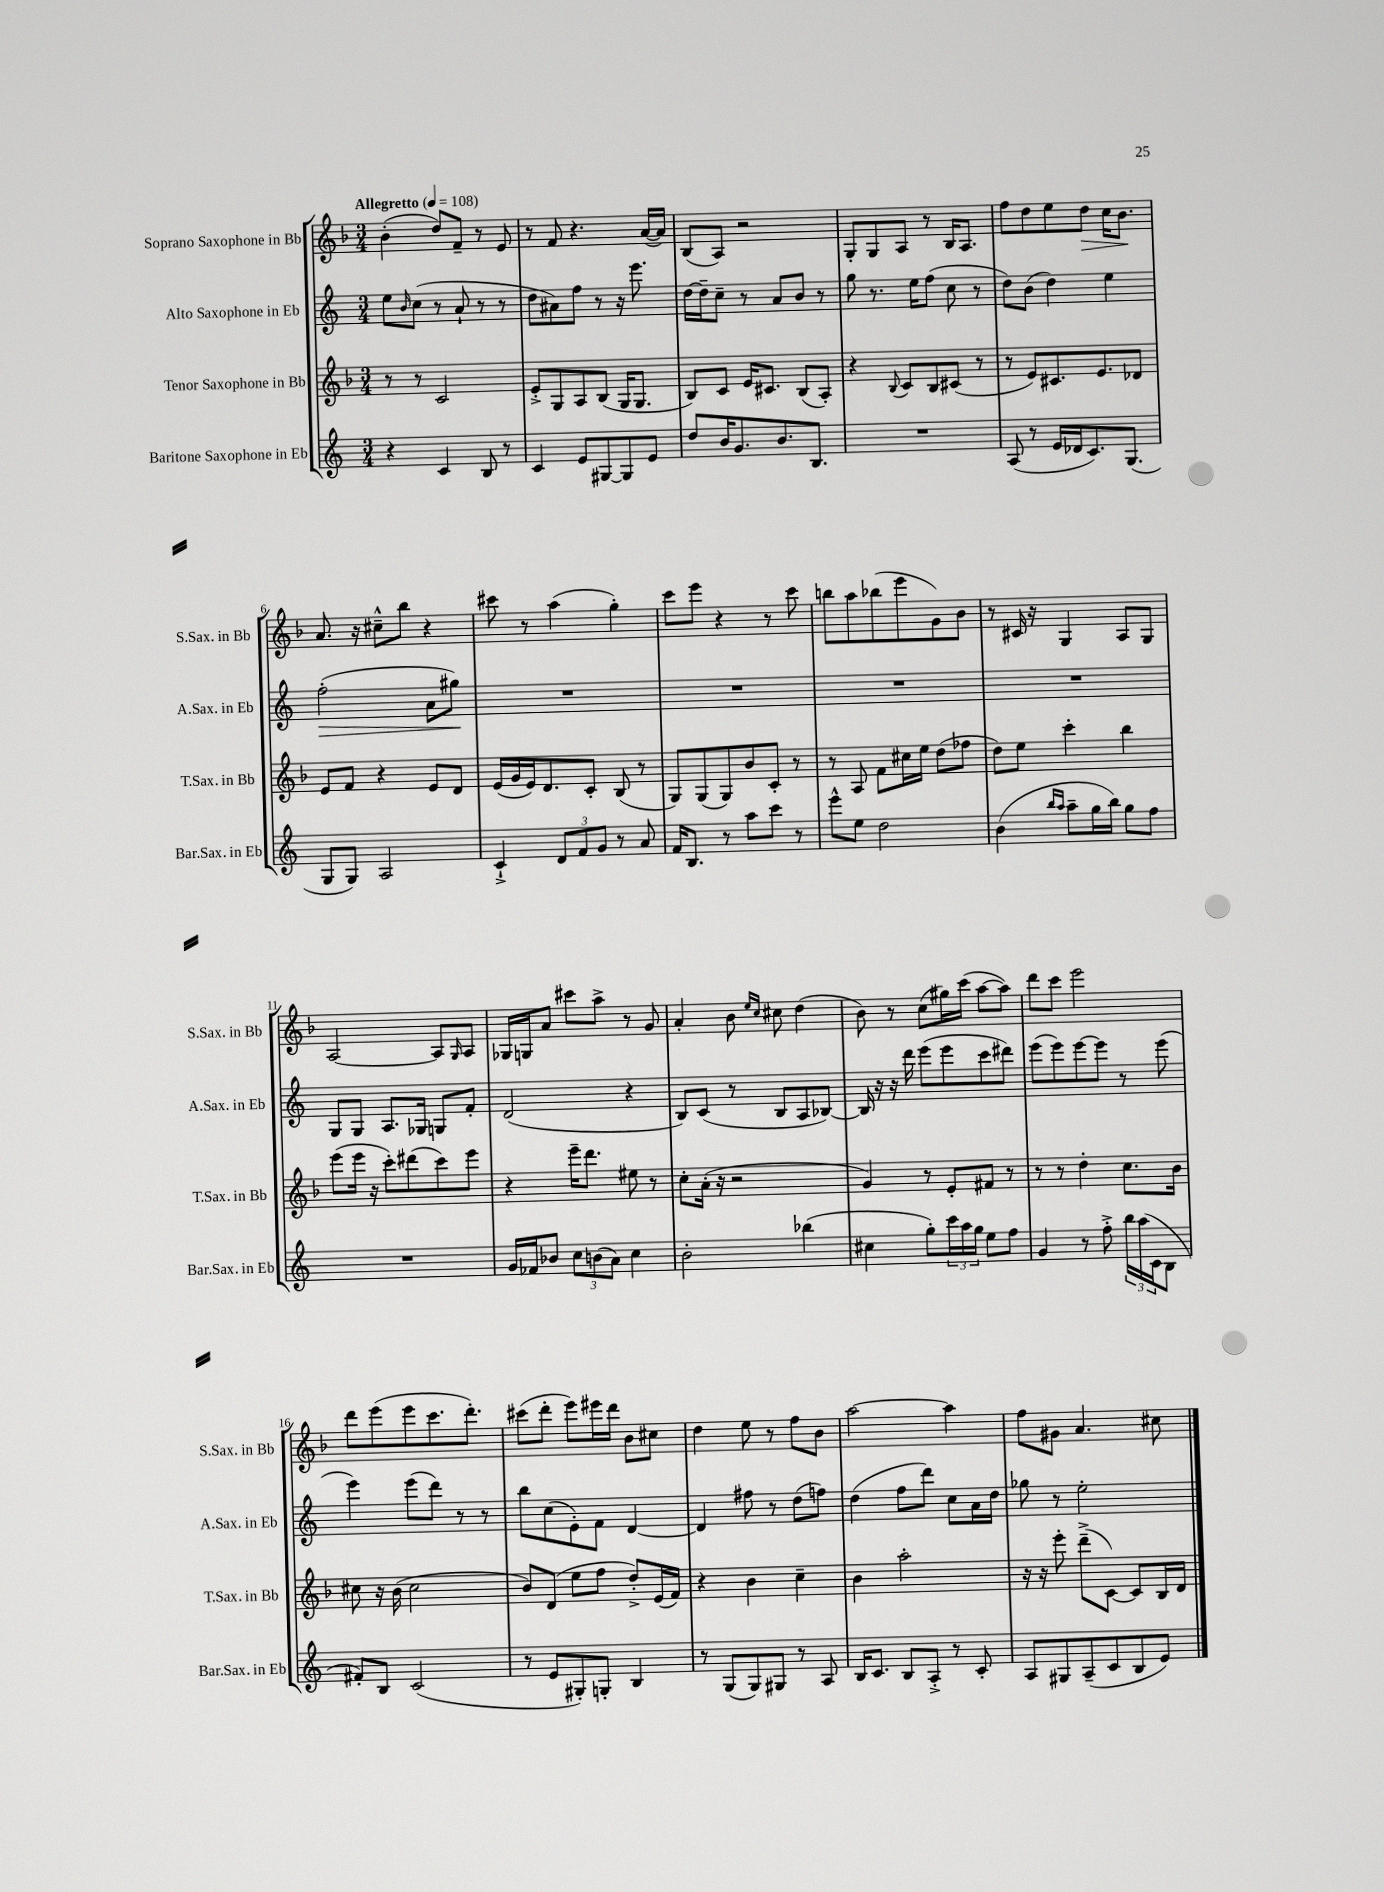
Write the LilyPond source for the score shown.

<<
\new StaffGroup <<
\new Staff = "s0" \with { instrumentName = "Soprano Saxophone in Bb" shortInstrumentName = "S.Sax. in Bb" } {
    \clef treble \key f \major \numericTimeSignature \time 3/4 \tempo "Allegretto" 4 = 108
    bes'4-.( d''8) f'8-- r8 e'8 |
    r8 f'8 r4. a'16~( a'16) |
    bes8( a8) r2 |
    g8-. g8 a8 r8 bes16 a8. |
    f''8 d''8 e''8 d''8\> c''16 bes'8.\! |
    a'8. r16 cis''8---^ bes''8 r4 |
    cis'''8 r8 a''4( g''4-.) |
    c'''8 e'''8 r4 r8 c'''8 |
    b''8 a''8 bes''8( e'''8 g'8) bes'8 |
    r8 cis'16 r16 g4 a8 g8 |
    a2~ a8 \grace { g16 } a8 |
    ges16 g16 a'8 cis'''8 a''8-> r8 g'8 |
    a'4-. bes'8 \grace { e''16 c''16 } cis''8 d''4( |
    bes'8) r8 c''8( gis''16) c'''16( a''8~ a''8) |
    d'''8 c'''8 e'''2 |
    d'''8 e'''8( e'''8 c'''8. d'''8.-.) |
    cis'''8( d'''8-. e'''8) eis'''16 d'''16 bes'8 cis''8 |
    d''4 e''8 r8 f''8 bes'8 |
    a''2~ a''4 |
    f''8 gis'8 a'4. cis''8 \bar "|." |
}
\new Staff = "s1" \with { instrumentName = "Alto Saxophone in Eb" shortInstrumentName = "A.Sax. in Eb" } {
    \clef treble \key c \major \numericTimeSignature \time 3/4
    e''8 \grace { b'16 } c''8( r8 a'8-! r8 r8 |
    d''8 ais'8) f''8 r8 r16 e'''8. |
    d''16~ d''16-- c''8-- r8 a'8 b'8 r8 |
    g''8 r8. e''16 f''8( c''8 r8 |
    d''8) b'8( d''4) e''4 |
    f''2-.\>( a'8 gis''8\!) |
    R2. |
    R2. |
    R2. |
    R2. |
    g8 g8 a8. ges16 g8 f'8-. |
    d'2( r4 |
    b8) c'8( r8 b8 a8 bes8~) |
    bes16 r16 r16 d'''16 e'''8( e'''8 c'''8 dis'''8) |
    e'''8( e'''8) e'''8~ e'''8 r8 e'''8( |
    e'''4) e'''8( d'''8) r8 r8 |
    b''8 c''8( e'8-.) f'8 d'4~ |
    d'4 fis''8 r8 d''8( f''8) |
    d''4( f''8 d'''8) c''8 a'16 d''16 |
    ges''8 r8 e''2-. \bar "|." |
}
\new Staff = "s2" \with { instrumentName = "Tenor Saxophone in Bb" shortInstrumentName = "T.Sax. in Bb" } {
    \clef treble \key f \major \numericTimeSignature \time 3/4
    r8 r8 c'2 |
    e'8-.-> g8 a8 bes8( g16 g8. |
    bes8) c'8 e'16 cis'8. bes8( a8-.) |
    r4 \appoggiatura { bes8 } c'8 bes8 cis'8( r8 |
    r8 e'8) cis'8. e'8. des'8 |
    e'8 f'8 r4 e'8 d'8 |
    e'16( g'16 e'16) d'8. c'8-. bes8( r8 |
    g8) g8( g8) bes'8 c'8-. r8 |
    r8 a8 f'8 cis''16 e''16 d''8( fes''8 |
    d''8) e''8 c'''4-. bes''4 |
    e'''8( e'''16 r16 c'''8-.) dis'''8( c'''8) e'''8 |
    r4 e'''16-- d'''8. eis''8 r8 |
    c''8-. a'16-.( r16 r2 |
    g'4) r8 e'8-. fis'8 r8 |
    r8 r8 d''4-. c''8. bes'16 |
    cis''8 r16 bes'16( cis''2 |
    bes'8) d'8( e''8 f''8 d''8-.->) e'16( f'16) |
    r4 bes'4 c''4-- |
    bes'4 a''2-. |
    r16 r16 e'''8-. d'''8--->( c'8~) c'8 bes16 d'16 \bar "|." |
}
\new Staff = "s3" \with { instrumentName = "Baritone Saxophone in Eb" shortInstrumentName = "Bar.Sax. in Eb" } {
    \clef treble \key c \major \numericTimeSignature \time 3/4
    r4 c'4 b8 r8 |
    c'4 e'8 gis8~ gis8 e'8 |
    d''8 b'16 g'8. b'8. b8. |
    R2. |
    a8( r8 e'16 des'16 c'8.) g8.( |
    g8 g8) a2 |
    c'4-!-> \tuplet 3/2 { d'8 f'8 g'8 } r8 a'8 |
    f'16 b8. r8 a''8 c'''8 r8 |
    e'''8-^ e''8 d''2 |
    b'4( \grace { b''16 a''16 } a''8-- g''16 b''16) g''8 f''8 |
    R2. |
    g'16 fes'16 bes'8 \tuplet 3/2 { c''8 b'8( a'8) } c''4 |
    b'2-. bes''4( |
    cis''4 g''8-.) \tuplet 3/2 { c'''16 a''16 g''16 } e''8 f''8 |
    g'4 r8 f''8-.-> \tuplet 3/2 { b''16 a''16( c'16 } b8 |
    fis'8-.) b8 c'2( |
    r8 e'8 gis8-.) g8-. b4 |
    r8 g8( g8) gis8 r8 a8 |
    b16 c'8. b8 a8-.-> r8 c'8-. |
    a8 gis8 a8--( c'8 b8 e'8) \bar "|." |
}
>>
>>
